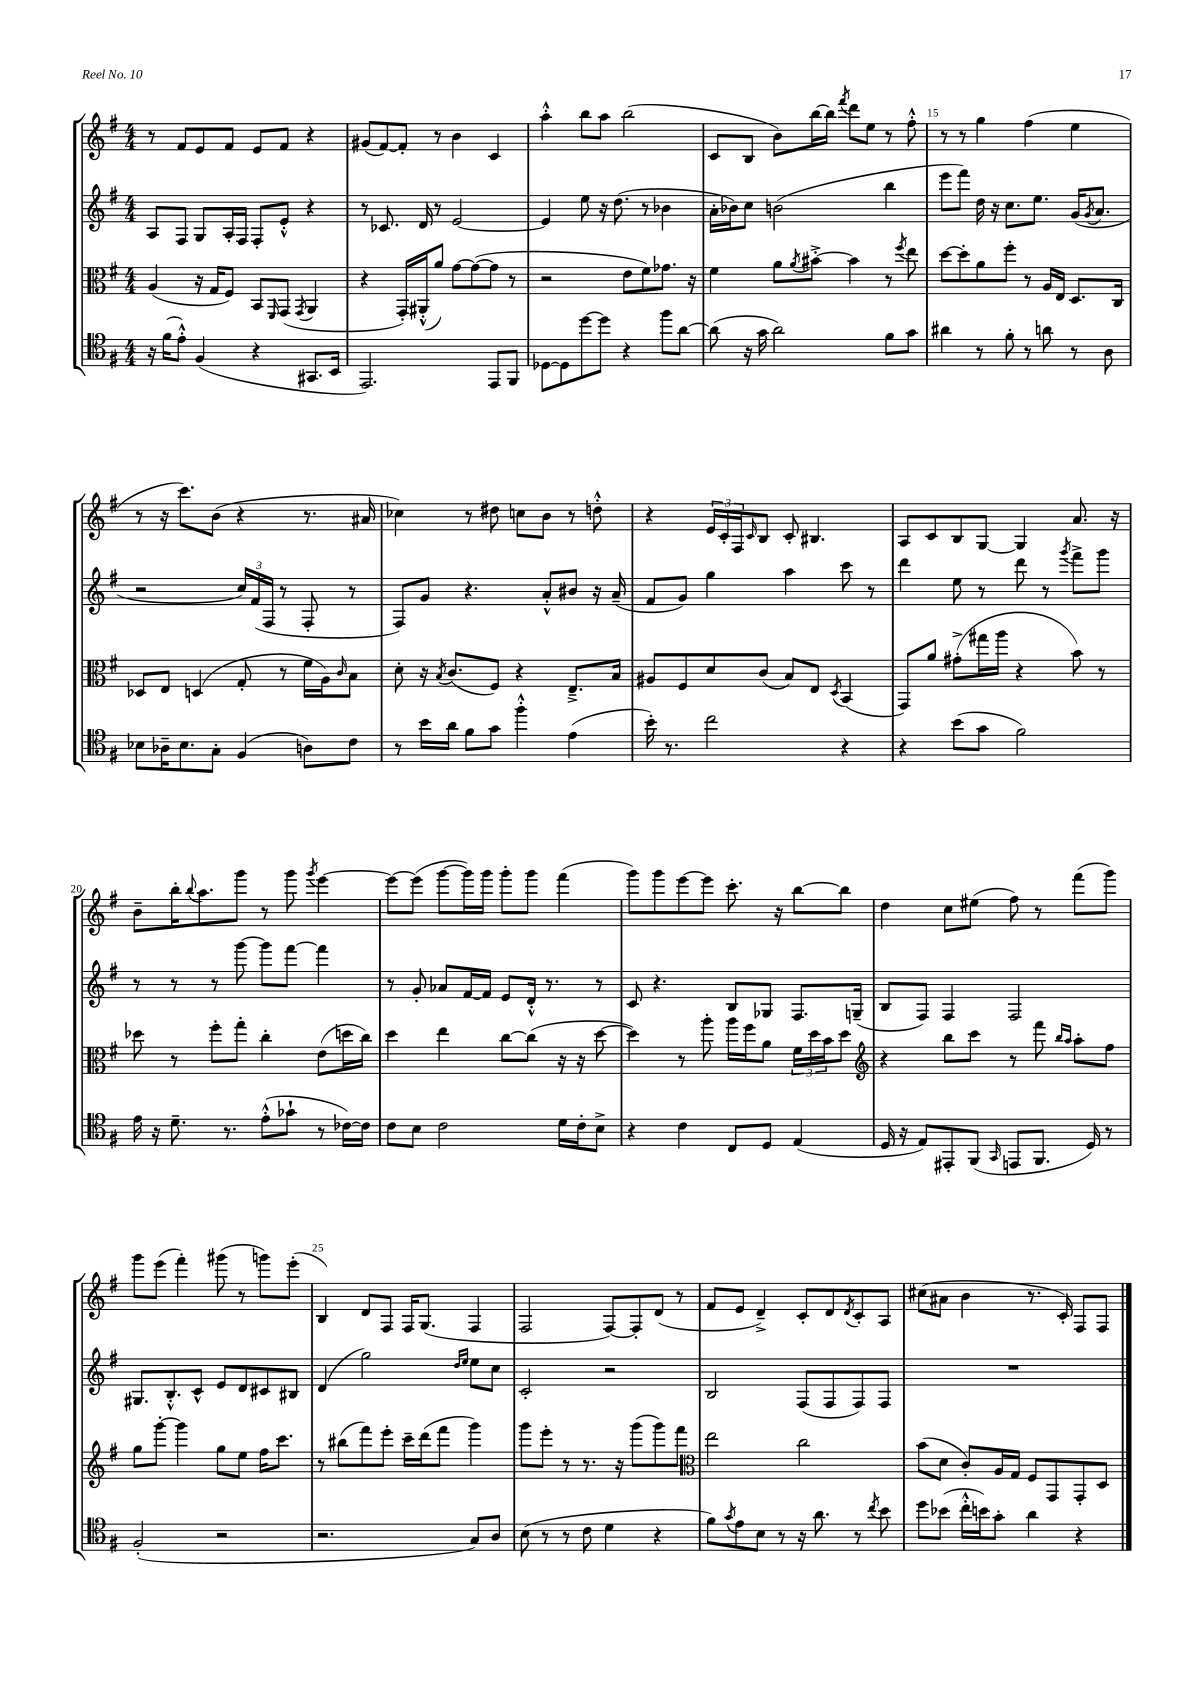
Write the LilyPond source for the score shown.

<<
\new StaffGroup <<
\new Staff = "s0" {
    \clef treble \key g \major \numericTimeSignature \time 4/4
    r8 fis'8 e'8 fis'8 e'8 fis'8 r4 |
    gis'8( fis'8~) fis'8-. r8 b'4 c'4 |
    a''4-.-^ b''8 a''8 b''2( |
    c'8 b8 b'8) b''16~ b''16 \acciaccatura { fis'''8 } d'''8 e''8 r8 fis''8-.-^ |
    r8 r8 g''4 fis''4( e''4 |
    r8 r16 c'''8.) b'8( r4 r8. ais'16 |
    ces''4) r8 dis''8 c''8 b'8 r8 d''8-.-^ |
    r4 \tuplet 3/2 { e'16 c'16-. fis16 } \grace { c'16 } b8 c'8-. bis4. |
    a8 c'8 b8 g8~ g4 a'8. r16 |
    b'8-- b''16-. \appoggiatura { b''8 } a''8. g'''8 r8 g'''8 \acciaccatura { g'''8 } e'''4~ |
    e'''8~ e'''8( g'''8~ g'''16) g'''16 g'''8-. g'''8 fis'''4( |
    g'''8) g'''8 e'''8~ e'''8 c'''8.-. r16 b''8~ b''8 |
    d''4 c''8 eis''8( fis''8) r8 fis'''8( g'''8) |
    g'''8 e'''8( fis'''4-.) gis'''8( r8 g'''8) e'''8-.( |
    b4) d'8 fis8 fis16 g8.( fis4 |
    fis2 fis8~) fis8-. d'8( r8 |
    fis'8 e'8 d'4--->) c'8-. d'8 \acciaccatura { d'8 } c'8-. a8 |
    cis''8( ais'8 b'4 r8. c'16-.) fis8 fis8 \bar "|." |
}
\new Staff = "s1" {
    \clef treble \key g \major \numericTimeSignature \time 4/4
    a8 fis8 g8 a16-. fis16 fis8-. e'8-.-^ r4 |
    r8 ces'8. d'16 r8 e'2~ |
    e'4 e''8 r16 d''8.( r8 bes'4 |
    a'16-. bes'16) c''8 b'2( b''4 |
    e'''8 fis'''8) d''16 r16 c''8. e''8. g'16( \acciaccatura { g'8 } a'8. |
    r2 \tuplet 3/2 { c''16) fis'16( fis16 } r8 fis8-. r8 |
    fis8) g'8 r4. a'8-.-^ bis'8 r16 a'16--( |
    fis'8 g'8) g''4 a''4 c'''8 r8 |
    d'''4 e''8 r8 d'''8 r8 \acciaccatura { g'''8 } fis'''8-> g'''8 |
    r8 r8 r8 g'''8~ g'''8 fis'''8~ fis'''4 |
    r8 g'8-. aes'8 fis'16~ fis'16 e'8 d'16-.-^ r8. r8 |
    c'8 r4. b8 ges8 fis8. g16--( |
    b8 fis8) fis4 fis2 |
    gis8. b8.-.-^ c'8-^ e'8 d'8 cis'8 bis8 |
    d'4( g''2) \grace { d''16 e''16 } e''8 c''8 |
    c'2-. r2 |
    b2 fis8( fis8 fis8) fis8 |
    R1 \bar "|." |
}
\new Staff = "s2" {
    \clef alto \key g \major \numericTimeSignature \time 4/4
    a4( r16 g16 fis8) b,8 \grace { fis,16 } g,8( \acciaccatura { g,8 } a,4 |
    r4 g,16-.) ais,16-.-^( a'8) g'8~ g'8~( g'8 r8 |
    r2 e'8 fis'8) ges'8. r16 |
    fis'4 a'8 \acciaccatura { a'8 } bis'8~-.-> bis'4 r8 \acciaccatura { fis''8 } e''8 |
    d''8~ d''8-. a'8 fis''8-. r8 a16 e16 d8. c16 |
    des8 e8 d4( g8-. r8 fis'16 a16) \grace { c'16 } b8 |
    d'8-. r16 \acciaccatura { b8 } c'8.( fis8) r4 e8.---> b16 |
    ais8 fis8 d'8 c'8( b8) e8 \acciaccatura { d8 } b,4( |
    g,8) a'8 gis'8-.->( gis''16 a''16 r4 b'8) r8 |
    des''8 r8 fis''8-. g''8-. c''4-. e'8( d''16 c''16) |
    d''4 e''4 c''8~ c''8( r16 r16 d''8~ |
    d''4) r8 a''8-. a''16 fis''16 a'8 \tuplet 3/2 { fis'16 d''16 b'16 } d''8 |
    \clef treble r4 b''8 c'''8 r8 fis'''8 \grace { b''16 a''16 } a''8-. fis''8 |
    g''8 g'''8~-. g'''4 g''8 e''8 fis''16 c'''8. |
    r8 bis''8( fis'''8) e'''8-. c'''16-- d'''16( fis'''8 g'''4) |
    g'''8 e'''8-. r8 r8. r16 g'''8( g'''8) fis'''8 |
    \clef alto e''2 c''2 |
    b'8( d'8 c'8-.) a16 g16 fis8 g,8 g,8-. d8 \bar "|." |
}
\new Staff = "s3" {
    \clef tenor \key g \major \numericTimeSignature \time 4/4
    r16 fis'16( e'8-.-^) fis4( r4 gis,8. b,16 |
    e,2.) e,8 fis,8 |
    des8~ des8 d''8~ d''8 r4 fis''8 a'8~ |
    a'8( r16 g'16 a'2) fis'8 g'8 |
    ais'4 r8 fis'8-. r8 a'8 r8 a8 |
    bes8 aes16-- bes8. g8-. fis4( a8) c'8 |
    r8 b'16 a'16 fis'8 g'8 fis''4-.-^ e'4( |
    b'16-.) r8. c''2 r4 |
    r4 b'8( g'8 fis'2) |
    e'16 r16 d'8.-- r8. e'8-.-^( ges'8-! r8 ces'16~) ces'16 |
    c'8 b8 c'2 d'16 c'16-. b8-> |
    r4 c'4 c8 d8 e4( |
    d16 r16 e8) eis,8-. fis,8( \grace { g,16 } e,8 fis,8. d16) r8 |
    fis2-.( r2 |
    r2. g8) a8 |
    b8( r8 r8 c'8 d'4 r4 |
    fis'8) \acciaccatura { g'8 } e'8 b8 r8 r16 a'8. r8 \acciaccatura { c''8 } b'8 |
    d''8 bes'8( c''16-.-^ b'16) g'8-. a'4 r4 \bar "|." |
}
>>
>>
\layout { \context { \Score currentBarNumber = #11 \override BarNumber.break-visibility = ##(#f #t #t) barNumberVisibility = #(every-nth-bar-number-visible 5) } }
